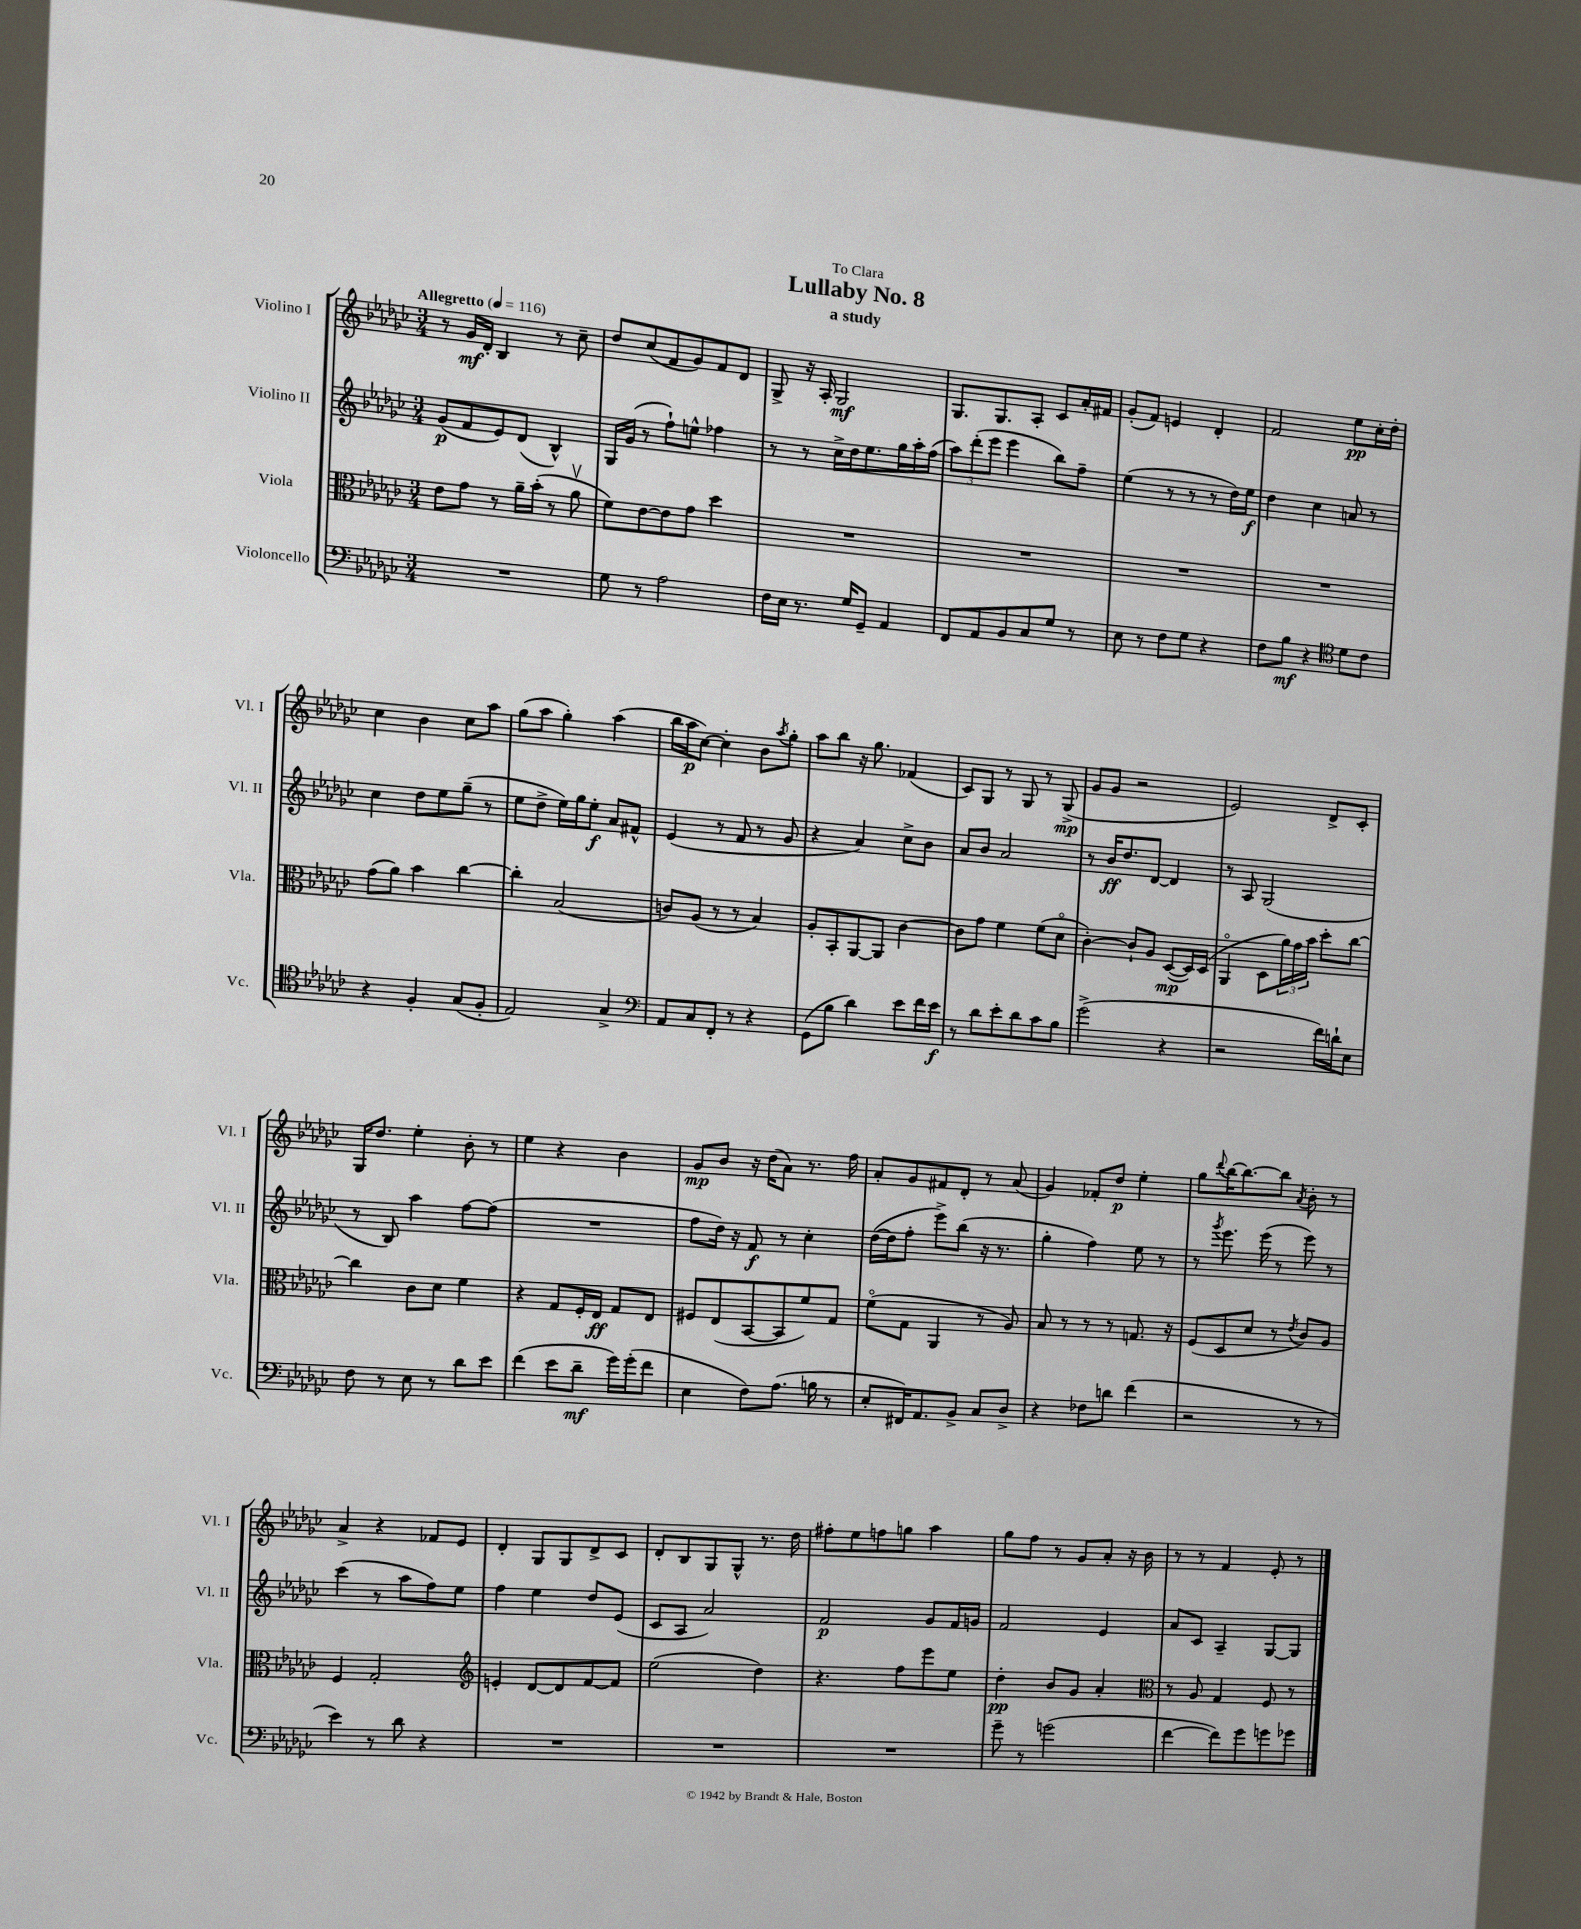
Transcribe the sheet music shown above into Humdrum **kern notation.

**kern	**dynam	**kern	**dynam	**kern	**dynam	**kern	**dynam
*part4	*part4	*part3	*part3	*part2	*part2	*part1	*part1
*staff4	*staff4	*staff3	*staff3	*staff2	*staff2	*staff1	*staff1
*I"Violoncello	*	*I"Viola	*	*I"Violino II	*	*I"Violino I	*
*I'Vc.	*	*I'Vla.	*	*I'Vl. II	*	*I'Vl. I	*
*clefF4	*	*clefC3	*	*clefG2	*	*clefG2	*
*k[b-e-a-d-g-c-]	*	*k[b-e-a-d-g-c-]	*	*k[b-e-a-d-g-c-]	*	*k[b-e-a-d-g-c-]	*
*M3/4	*	*M3/4	*	*M3/4	*	*M3/4	*
*MM116	*	*MM116	*	*MM116	*	*MM116	*
=1	=1	=1	=1	=1	=1	=1	=1
!	!	!	!	!	!	!LO:TX:a:B:t=Allegretto	!
2.r	.	8e-\L	.	(8g-/L	p	8r	.
.	.	8g-\J	.	8f/	.	16g-/LL	mf
.	.	.	.	.	.	16d-'/JJ	.
.	.	8r	.	8e-/)	.	4B-/	.
.	.	16a-~\LL	.	(8d-/J	.	.	.
.	.	(16b-'\JJ	.	.	.	.	.
.	.	8r	.	4B-^^/)	.	8r	.
.	.	8a-v\	.	.	.	8cc-~\	.
=2	=2	=2	=2	=2	=2	=2	=2
8G-\	.	8f\L)	.	16G-/LL	.	8dd-/L	.
.	.	.	.	(16g-/JJ	.	.	.
8r	.	[8e-\	.	8r	.	(8cc-/	.
2A-\	.	8e-\]	.	8ff`\L)	.	8f/	.
.	.	8g-\J	.	8een^^\J	.	8g-/)	.
.	.	4dd-\	.	4ff-X\	.	8f/	.
.	.	.	.	.	.	8d-/J	.
=3	=3	=3	=3	=3	=3	=3	=3
16F\LL	.	2.r	.	8r	.	8G-^/	.
16E-\JJ	.	.	.	.	.	.	.
8.r	.	.	.	8r	.	16r	.
.	.	.	.	.	.	16A-'/	.
.	.	.	.	16cc-^\LL	.	2G-/	mf
16G-/KL	.	.	.	16dd-\J	.	.	.
8GG-~/J	.	.	.	8.ee-\	.	.	.
4AA-/	.	.	.	.	.	.	.
.	.	.	.	16gg-\L	.	.	.
.	.	.	.	16aa-'\	.	.	.
.	.	.	.	(16ff\JJ	.	.	.
=4	=4	=4	=4	=4	=4	=4	=4
8FF/L	.	2.r	.	12aa-\L)	.	8.G-/L	.
.	.	.	.	(12ddd-'\	.	.	.
8AA-/	.	.	.	.	.	.	.
.	.	.	.	12eee-\J	.	.	.
.	.	.	.	.	.	8.G-/	.
8BB-/	.	.	.	4eee-\	.	.	.
8C-/	.	.	.	.	.	8A-'/J	.
8G-/J	.	.	.	8bb-\L)	.	8c-/L	.
8r	.	.	.	8ff~\J	.	16a-'/L	.
.	.	.	.	.	.	16f#X/JJ	.
=5	=5	=5	=5	=5	=5	=5	=5
8E-\	.	2.r	.	(4ee-\	.	(8g-'/L	.
8r	.	.	.	.	.	8f/J)	.
8F\L	.	.	.	8r	.	4en/	.
8G-\J	.	.	.	8r	.	.	.
4r	.	.	.	8r	.	4d-'/	.
.	.	.	.	16dd-\LL)	.	.	.
.	.	.	.	16ee-\JJ	f	.	.
=6	=6	=6	=6	=6	=6	=6	=6
8F\L	.	2.r	.	4dd-\	.	2f/	.
8B-\J	mf	.	.	.	.	.	.
4r	.	.	.	4cc-\	.	.	.
*clefC4	*	*	*	*	*	*	*
8d-\L	.	.	.	8an/	.	8ee-\L	pp
8c-\J	.	.	.	8r	.	16cc-'\L	.
.	.	.	.	.	.	16dd-'\JJ	.
!!LO:LB:g=z
=7	=7	=7	=7	=7	=7	=7	=7
4r	.	(8g-\L	.	4cc-\	.	4cc-\	.
.	.	8a-\J)	.	.	.	.	.
4F'/	.	4b-\	.	8dd-\L	.	4b-\	.
.	.	.	.	8ee-\	.	.	.
(8G-/L	.	[4cc-\	.	(8gg-~\J	.	8cc-\L	.
8F'/J	.	.	.	8r	.	8aa-\J	.
=8	=8	=8	=8	=8	=8	=8	=8
2E-/)	.	4cc-'\]	.	8ee-\L	.	(8gg-\L	.
.	.	.	.	8dd-^\J	.	8aa-\J	.
.	.	(2B-/	.	16ee-\LL)	.	4gg-'\)	.
.	.	.	.	16gg-\J	.	.	.
.	.	.	.	8ee-'\J	f	.	.
4G-^/	.	.	.	8a-/L	.	(4aa-\	.
.	.	.	.	8f#X^^/J	.	.	.
=9	=9	=9	=9	=9	=9	=9	=9
*clefF4	*	*	*	*	*	*	*
8AA-/L	.	8cn/L)	.	(4e-/	.	16bb-\LL	.
.	.	.	.	.	.	16aa-\J	p
8C-/	.	(8A-/J	.	.	.	[8cc-\J)	.
8FF'/J	.	8r	.	8r	.	4cc-'\]	.
8r	.	8r	.	8f/	.	.	.
4r	.	4B-/)	.	8r	.	8b-\L	.
.	.	.	.	.	.	8qaa-/	.
.	.	.	.	8g-/	.	8gg-'\J	.
=10	=10	=10	=10	=10	=10	=10	=10
(8GG-\L	.	8A-'/L	.	4r	.	8aa-\L	.
8B-\J	.	8BB-'/	.	.	.	8bb-\J	.
4d-\)	.	[8AA-/	.	4a-/)	.	16r	.
.	.	.	.	.	.	8.gg-\	.
.	.	8AA-/J]	.	.	.	.	.
8e-\L	.	[4c-\	.	8cc-^\L	.	(4f-X/	.
16f\L	.	.	.	8b-\J	.	.	.
16e-\JJ	f	.	.	.	.	.	.
=11	=11	=11	=11	=11	=11	=11	=11
8r	.	8c-\L]	.	8a-/L	.	8c-/L)	.
8d-\L	.	8g-\J	.	8b-/J	.	8G-/J	.
8e-'\	.	4f\	.	2a-/	.	8r	.
8d-\	.	.	.	.	.	8G-/	.
8c-\	.	(8f\L	.	.	.	8r	.
8B-\J	.	8d-\J	.	.	.	(8G-^/	mp
=12	=12	=12	=12	=12	=12	=12	=12
(2g-^\	.	[4c-'\)	.	8r	.	8g-/L	.
.	.	.	.	16b-/KL	ff	8g-/J	.
.	.	.	.	8.dd-/	.	.	.
.	.	8c-`/L]	.	.	.	2r	.
.	.	8A-/J	.	[8d-/J	.	.	.
4r	.	([8D-/L	mp	4d-/]	.	.	.
.	.	16D-/L])	.	.	.	.	.
.	.	(16D-/JJ	.	.	.	.	.
=13	=13	=13	=13	=13	=13	=13	=13
2r	.	4AA-/	.	8r	.	2e-/)	.
.	.	.	.	8A-/	.	.	.
.	.	8D-\L	.	(2G-/	.	.	.
.	.	24a-\L)	.	.	.	.	.
.	.	24g-\	.	.	.	.	.
.	.	24b-\JJ	.	.	.	.	.
16f\LL)	.	8dd-'\L	.	.	.	8d-^/L	.
16dn`\J	.	.	.	.	.	.	.
8E-\J	.	[8cc-\J	.	.	.	8c-'/J	.
!!LO:LB:g=z
=14	=14	=14	=14	=14	=14	=14	=14
8F\	.	4cc-\]	.	8r	.	16G-/KL	.
.	.	.	.	.	.	8.dd-/J	.
8r	.	.	.	8B-/)	.	.	.
8E-\	.	8c-\L	.	4aa-\	.	4ee-'\	.
8r	.	8d-\J	.	.	.	.	.
8d-\L	.	4f\	.	[8ff\L	.	8b-'\	.
8e-\J	.	.	.	(8ff\J]	.	8r	.
=15	=15	=15	=15	=15	=15	=15	=15
(4f\	.	4r	.	2.r	.	4ee-\	.
8e-\L	.	8G-/L	.	.	.	4r	.
8d-~\J	mf	16F'/L	.	.	.	.	.
.	.	16E-/JJ	ff	.	.	.	.
16g-\LL)	.	8G-/L	.	.	.	4b-\	.
(16g-'\J	.	.	.	.	.	.	.
8f\J	.	8E-/J	.	.	.	.	.
=16	=16	=16	=16	=16	=16	=16	=16
4E-\	.	8F#X/L	.	8ff\L	.	8g-/L	mp
.	.	(8E-/	.	16dd-\Jk)	.	8b-/J	.
.	.	.	.	16r	.	.	.
8F\L)	.	[8BB-/	.	8f/	f	16r	.
.	.	.	.	.	.	(16dd-\KL	.
(8.A-\J	.	8BB-/]	.	8r	.	8a-\J)	.
.	.	8f/)	.	4cc-'\	.	8.r	.
16Bn\	.	.	.	.	.	.	.
8r	.	8G-/J	.	.	.	.	.
.	.	.	.	.	.	16ff\	.
=17	=17	=17	=17	=17	=17	=17	=17
8E-'/L	.	(8f\L	.	([16dd-\LL	.	8a-'/L	.
.	.	.	.	16dd-\J]	.	.	.
16FF#X/K)	.	8G-\J	.	8ff'\J	.	8g-/	.
8.AA-/	.	.	.	.	.	.	.
.	.	4AA-/	.	8eee-^\L)	.	8f#X/	.
8BB-^/J	.	.	.	(8bb-\J	.	8d-'/J	.
8C-/L	.	8r	.	16r	.	8r	.
.	.	.	.	8.r	.	.	.
8D-^/J	.	8A-/)	.	.	.	(8a-/	.
=18	=18	=18	=18	=18	=18	=18	=18
4r	.	8B-/	.	4gg-'\	.	4g-/)	.
.	.	8r	.	.	.	.	.
8F-X\L	.	8r	.	4ff\)	.	8f-X'/L	.
8dn\J	.	8r	.	.	.	8dd-/J	p
(4f\	.	8.Gn/	.	8ee-\	.	4ee-'\	.
.	.	.	.	8r	.	.	.
.	.	16r	.	.	.	.	.
=19	=19	=19	=19	=19	=19	=19	=19
2r	.	(8F/L	.	8r	.	8gg-\L	.
.	.	.	.	8qggg-/	.	8qqddd-/	.
.	.	8D-/	.	8.eee-\	.	[16bb-\K	.
.	.	.	.	.	.	8.bb-\_	.
.	.	8d-/J	.	.	.	.	.
.	.	.	.	(16eee-\	.	.	.
.	.	8r	.	8r	.	8bb-\J]	.
.	.	8qe-/	.	.	.	8qa-/	.
8r	.	8c-/L)	.	8eee-\)	.	8b-'\	.
8r	.	8A-/J	.	8r	.	8r	.
!!LO:LB:g=z
=20	=20	=20	=20	=20	=20	=20	=20
4e-\)	.	4F/	.	(4ccc-\	.	4a-^/	.
8r	.	2G-'/	.	8r	.	4r	.
8d-\	.	.	.	8aa-\L	.	.	.
4r	.	.	.	8ff\)	.	8f-X/L	.
.	.	.	.	8ee-\J	.	8e-/J	.
=21	=21	=21	=21	=21	=21	=21	=21
*	*	*clefG2	*	*	*	*	*
2.r	.	4en'/	.	4ff\	.	4d-'/	.
.	.	[8d-/L	.	4ee-\	.	8G-/L	.
.	.	8d-/]	.	.	.	8G-/	.
.	.	[8f/	.	8dd-/L	.	8d-^/	.
.	.	8f/J]	.	(8e-/J	.	8c-/J	.
=22	=22	=22	=22	=22	=22	=22	=22
2.r	.	(2ee-\	.	8c-/L	.	8d-'/L	.
.	.	.	.	8A-/J	.	8B-/	.
.	.	.	.	2a-/)	.	8G-/	.
.	.	.	.	.	.	8G-^^/J	.
.	.	4dd-\)	.	.	.	8.r	.
.	.	.	.	.	.	16dd-\	.
=23	=23	=23	=23	=23	=23	=23	=23
2.r	.	4.r	.	2f/	p	8ff#X'\L	.
.	.	.	.	.	.	8ee-\	.
.	.	.	.	.	.	8ffn\	.
.	.	8ff\L	.	.	.	8ggn\J	.
.	.	8eee-\	.	8g-/L	.	4aa-\	.
.	.	8ee-\J	.	16f/L	.	.	.
.	.	.	.	16gn/JJ	.	.	.
=24	=24	=24	=24	=24	=24	=24	=24
8g-~\	.	4dd-'\	pp	2f/	.	8gg-\L	.
8r	.	.	.	.	.	8ff\J	.
(2gn\	.	8b-/L	.	.	.	8r	.
.	.	8g-/J	.	.	.	8g-/L	.
.	.	4a-'/	.	4e-/	.	8a-'/J	.
.	.	.	.	.	.	16r	.
.	.	.	.	.	.	16b-\	.
=25	=25	=25	=25	=25	=25	=25	=25
*	*	*clefC3	*	*	*	*	*
[4f\	.	8r	.	8a-/L	.	8r	.
.	.	8A-/	.	8c-/J	.	8r	.
8f\L])	.	4G-/	.	4A-~/	.	4f/	.
8g-\	.	.	.	.	.	.	.
8gn\	.	8F/	.	[8G-/L	.	8e-'/	.
8g-X\J	.	8r	.	8G-/J]	.	8r	.
==	==	==	==	==	==	==	==
*-	*-	*-	*-	*-	*-	*-	*-
